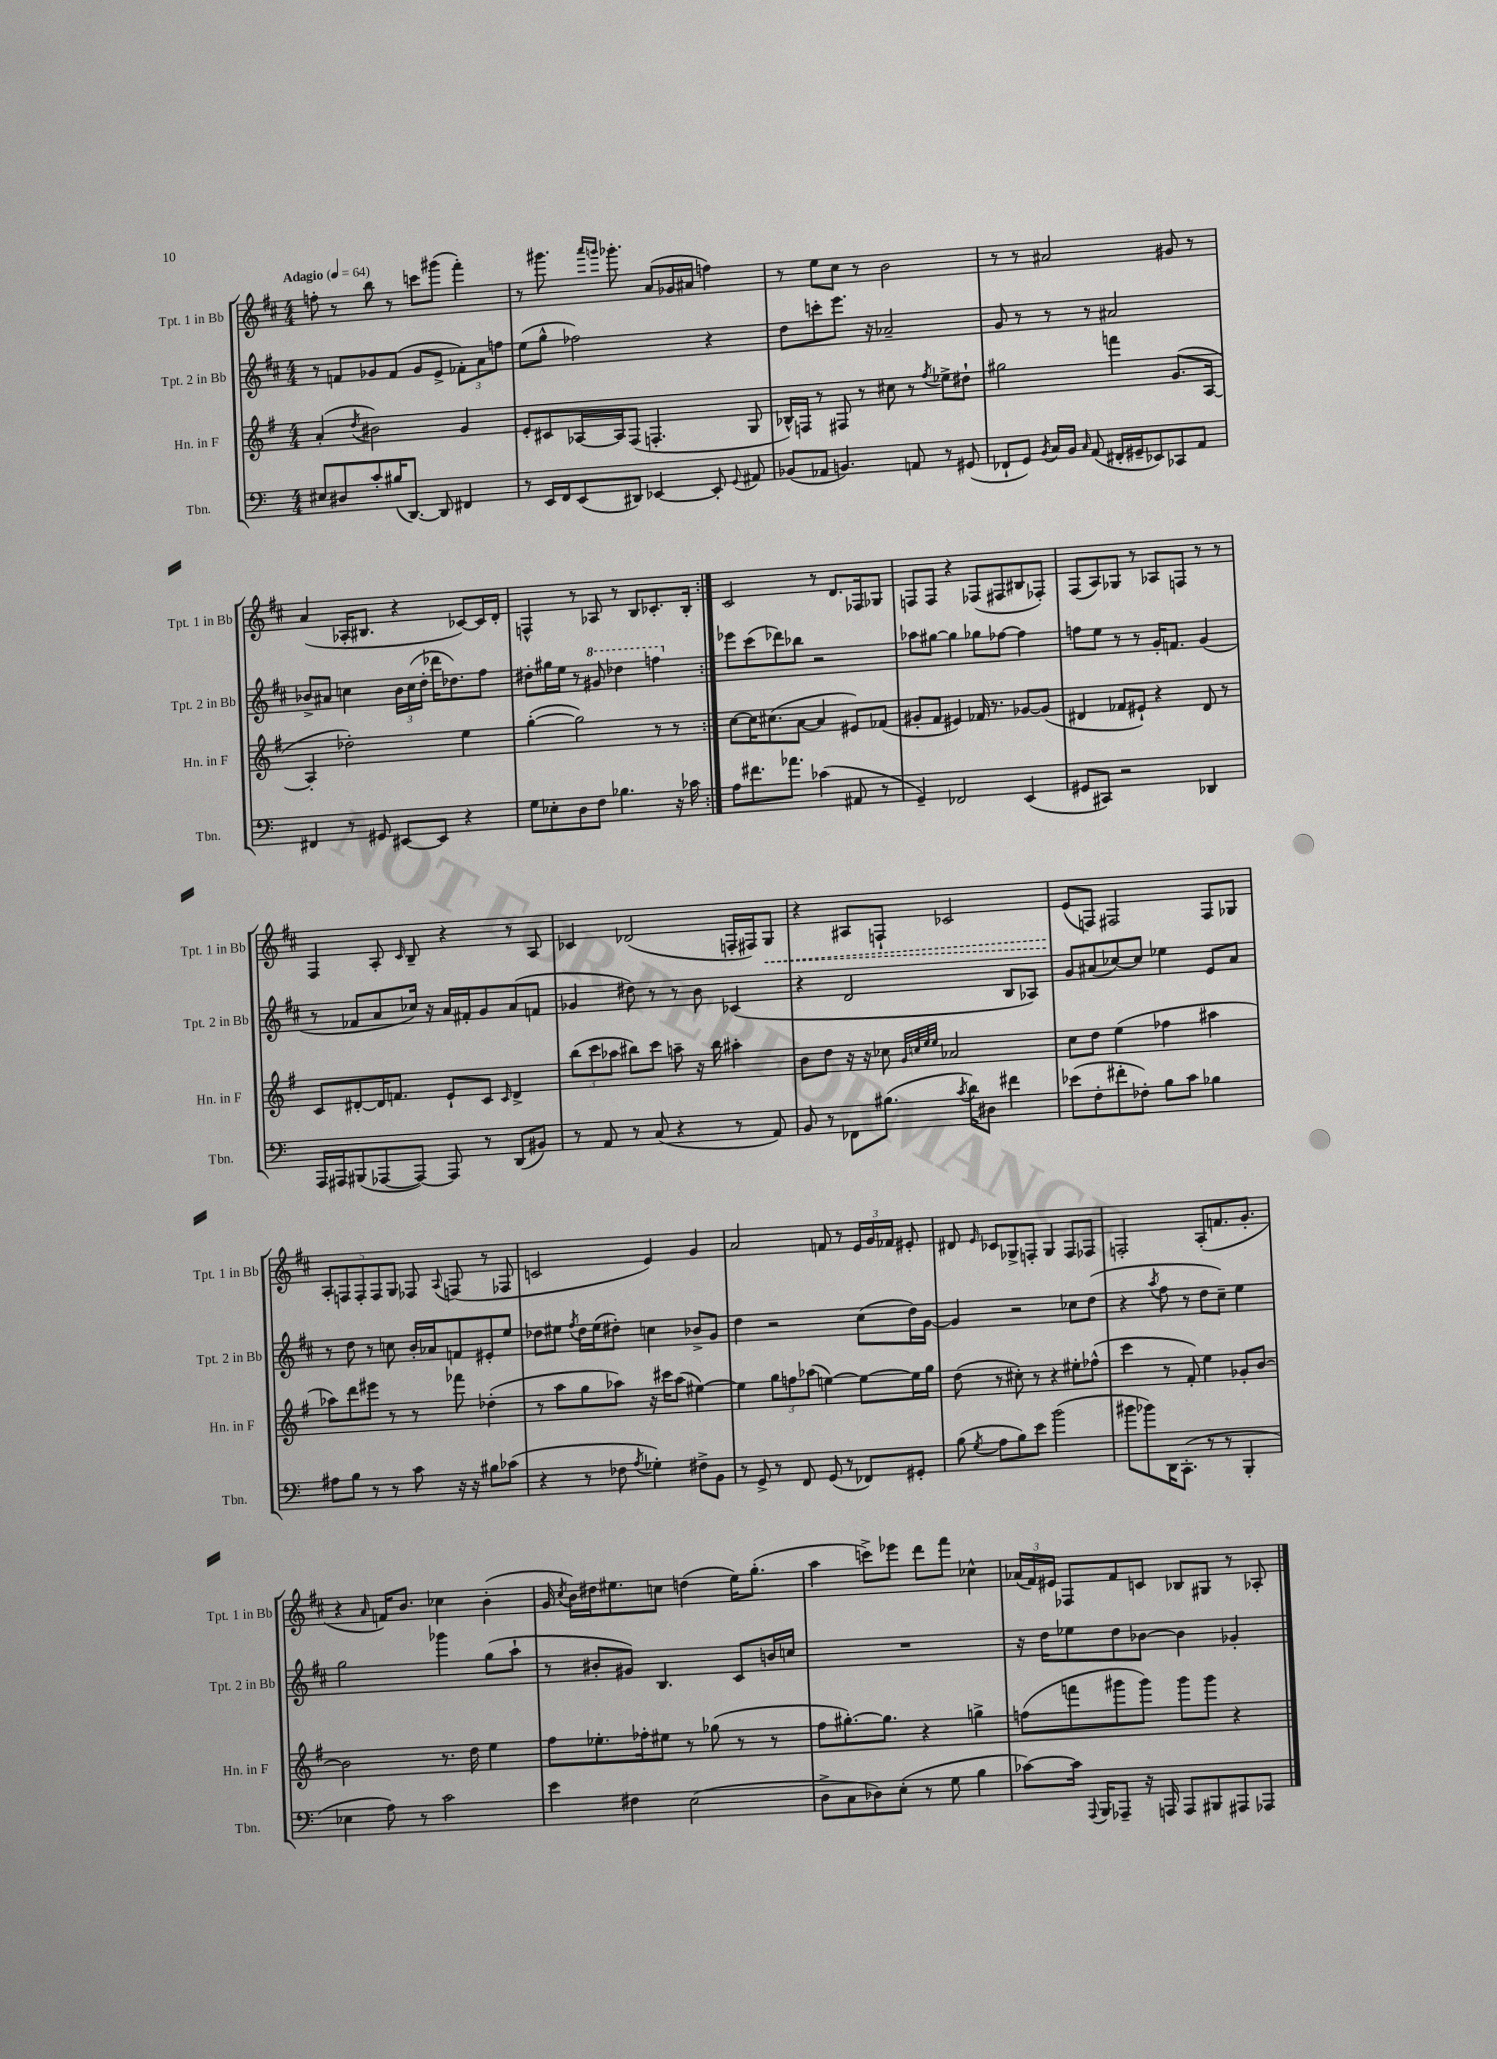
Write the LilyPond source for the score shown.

<<
\new StaffGroup <<
\new Staff = "s0" \with { instrumentName = "Tpt. 1 in Bb" shortInstrumentName = "Tpt. 1 in Bb" } {
    \clef treble \key d \major \numericTimeSignature \time 4/4 \tempo "Adagio" 4 = 64
    \autoBeamOff \repeat volta 2 { f''8-. r8 b''8 r8 c'''8[ gis'''8]( fis'''4-.) |
    r8 gis'''8. \grace { a'''16[ g'''16] } ges'''8.-. a'8[( ges'16 ais'16] f''4) |
    r8 e''8[ cis''8] r8 b'2 |
    r8 r8 ais'2 gis'8 r8 |
    a'4( aes16[-. bis8.] r4 ces'8[~) ces'16 d'16]-. |
    f4-^ r8 aes8 r8 b8[ ces'8.-. b16]-. | }
    cis'2 r8 d'8.[ fes16 ges8] |
    f8[ f8] r4 fes8[( fis8 bis8 fes8]-.) |
    fis8[( a8) ges8] r8 aes8[ f8] r8 r8 |
    fis4 a8-. \grace { cis'16 } b8-- r4 r8 a8 |
    ces'4 des'2( f16[-. fis16) \once \override Hairpin.style = #'dashed-line g8]\< |
    r4 ais8[ f8]-! ces'2 |
    e'8[\!( f8]) fis2 fis8[ ges8] |
    \tuplet 5/4 { a8[-. f8 f8-. f8 g8] } fes8 \appoggiatura { a8 } f8( r8 fes8 |
    c'2 e'4) g'4 |
    a'2 f'8 r8 \tuplet 3/2 { e'16[ g'16 fes'16] } eis'8-. |
    dis'8 \grace { e'16 } ces'8[ ges8-> f8]-. ges4 f8[ fes8] |
    f2-. a8[-.( f'8. g'8.]-. |
    r4 \grace { a'16 } f'16[) b'8.] ces''4 b'4-.( |
    g'16 \acciaccatura { cis''8 } b'16[) dis''16 eis''8. c''8] d''4( eis''16[) g''8.]-.( |
    a''4 c'''8[->) ees'''8] d'''8[ fis'''8] ces''4-^ |
    \tuplet 3/2 { aes'16[( fis'16) eis'16] } fes8[ fis'8 c'8] bes8[ gis8] r8 aes8-. \bar "|." |
}
\new Staff = "s1" \with { instrumentName = "Tpt. 2 in Bb" shortInstrumentName = "Tpt. 2 in Bb" } {
    \clef treble \key d \major \numericTimeSignature \time 4/4
    \autoBeamOff \repeat volta 2 { r8 f'8[ ges'8 f'8]( ges'8[ e'8]-> \tuplet 3/2 { fes'8[-.) a'8 f''8] } |
    e''8[( g''8]-^ fes''2) r4 |
    d''8[ c'''8-. e'''8.] r16 aes'2-- |
    g'8 r8 r8 r8 ais'2 |
    bes'8[-> ais'8] c''4 \tuplet 3/2 { bes'16[ c''16( d''16]-. } des'''16[ des''8.) fis''8] |
    dis''8[-. gis''16 e''16] r8 \ottava #1 gis''!8 des'''4 f'''4 \ottava #0 | }
    ees'''8[ cis'''8( des'''8) bes''8] r2 |
    aes''8[ gis''8]~ gis''4 ges''8[ fes''8]~ fes''4 |
    f''8[ e''8] r8 r8 g'16[-. f'8.] g'4( |
    r8 fes'8[ a'8 ces''16]) r16 a'16[ fis'16-. g'8 a'8( f'8] |
    ges'4 dis''8) r8 r8 b'8 ces'4( |
    r4 d'2 b8[ aes8]) |
    g'8[ ais'8( ces''8~) ces''8] ees''4 e'8[ ais'8] |
    r8 d''8 r8 c''8 b'16[-. aes'16 f'8 eis'8-. e''8] |
    des''8[ eis''8] \acciaccatura { fis''8 } des''16[ eis''16( dis''8]-.) c''4 bes'8[-> g'8] |
    d''4 r2 cis''8[( d''16) g'16]~ |
    g'4 r2 ces''8[ d''8]( |
    r4 \acciaccatura { a''8 } fis''8 r8 d''8[ cis''8]--) e''4 |
    g''2 ges'''4 g''8[( a''8]-! |
    r8 bis'8[-. gis'8]) b4. cis'8[ b'16 c''16] |
    R1 |
    r16 d''16[ ees''8 d''8 bes'8]~ bes'4 ges'4-. \bar "|." |
}
\new Staff = "s2" \with { instrumentName = "Hn. in F" shortInstrumentName = "Hn. in F" } {
    \clef treble \key g \major \numericTimeSignature \time 4/4
    \autoBeamOff \repeat volta 2 { a'4-.( \acciaccatura { d''8 } bis'2) g'4 |
    e'8[-. cis'8 aes16~ aes16 fis8]( f4.-. g8 |
    bes16[-^) f16] r8 fis8 r8 cis''8 r8 \acciaccatura { fis''8 } ees''8[-> dis''8]-! |
    gis''2 f'''4 g'8.[( a16]~ |
    a4-. des''2-.) e''4 |
    g''4~-.( g''2) r8 r8 | }
    c''8[~ c''16 cis''8.( a'8]~ a'4 eis'8[) fes'8]( |
    gis'8[-. fis'8] eis'4) fes'16 r8. ges'8[~ ges'8]( |
    dis'4 fes'8[ eis'8]-!) r4 dis'8 r8 |
    c'8[ dis'8~-. dis'16 f'8.] e'8[-! c'8] \grace { c'16 } dis'4-> |
    \tuplet 3/2 { b''8[( c'''8 aes''8] } bis''8[) c'''8] a''8-- r16 bis''16 ais''4-. |
    b'8[ d''8] r16 r16 ces''8 \grace { g'32[ c''32 e''32 e''32] } aes'2 |
    c''8[ d''8] e''4( fes''4 ais''4 |
    aes''8[) d'''8 eis'''8] r8 r8 fes'''8 des''4-.( |
    r8 a''8[ g''8 aes''8]) r16 cis'''16[ aes''8]( eis''4~) |
    eis''4 \tuplet 3/2 { g''8[ f''8 aes''8]( } e''4~) e''8[~ e''16 g''16] |
    d''8( r8 cis''8-.) r8 r4 eis''8[-. fes''8]-^( |
    c'''4 r8 fis'8-.) e''4 ges'8[-. b'8]~ |
    b'2 r8. d''16 e''4 |
    fis''8[ ees''8.-. fes''16-. eis''8] r8 ges''8( r8 r8 |
    fis''8[ gis''8.~-.) gis''8.] r4 g''4-> |
    f''8[( f'''8 gis'''8 gis'''8]) gis'''8[ gis'''8] r4 \bar "|." |
}
\new Staff = "s3" \with { instrumentName = "Tbn." shortInstrumentName = "Tbn." } {
    \clef bass \key c \major \numericTimeSignature \time 4/4
    \autoBeamOff \repeat volta 2 { eis8[ dis8 c'8-. bis16( d,8.]~) d,8 fis,4 |
    r8 e,16[ f,16 e,8( dis,8]) ees,4~ ees,8-. \appoggiatura { g,8 } ais,8 |
    bes,8[( aes,8] b,4.) a,8 r8 gis,8( |
    fes,8[-! g,8]) \acciaccatura { b,8 } c16[ b,16] \grace { c16 } a,8( fis,16[-. gis,16-- ees,8) ces,8 a,8] |
    fis,4 r8 gis,8 eis,8[~ eis,8] r4 |
    g8[ ees8-. d8 f8] bes4. r16 ces'16 | }
    a8[ fis'8. aes'8.] ces'4( ais,8 r8 |
    g,4--) fes,2 e,4( |
    gis,8[ cis,8]) r2 des,4 |
    a,,16[ ais,,16 bis,,8( aes,,8~ aes,,8]~) aes,,8 r8 d,8[( bis,8]) |
    r8 a,8 r8 c8( r4 r8 a,8) |
    b,8 r8 fes,8[ bis8.]( \acciaccatura { c'8 } d'16[) dis8] fis'4 |
    ees'8[( f8-. fis'8-. fes8]-.) b8[ c'8] bes4 |
    ais8[ b8] r8 r8 c'8 r16 r16 bis8[ ces'8]( |
    r4 r8 fes8 \acciaccatura { a8 } ges4-.) fis8[-> b,8] |
    r8 g,8-> r8 f,8 g,8( r8 fes,8[) gis,8]-. |
    b8( \acciaccatura { g8 } a8[ b8) e'8] b'2( |
    bis'8[ bes'8) d,16 c,8.]-.( r8 r8 b,,4-. |
    ees4 a8) r8 c'2 |
    e'4 fis4 e2( |
    d8[-> c8 des8) e8]-.( r8 g8 b4 |
    ces'8[~) ces'16] \appoggiatura { a,,8 } b,,16[ aes,,8]-- r16 a,,16 a,,8[ bis,,8 ais,,8 aes,,8] \bar "|." |
}
>>
>>
\layout { \context { \Score \remove "Bar_number_engraver" } }
